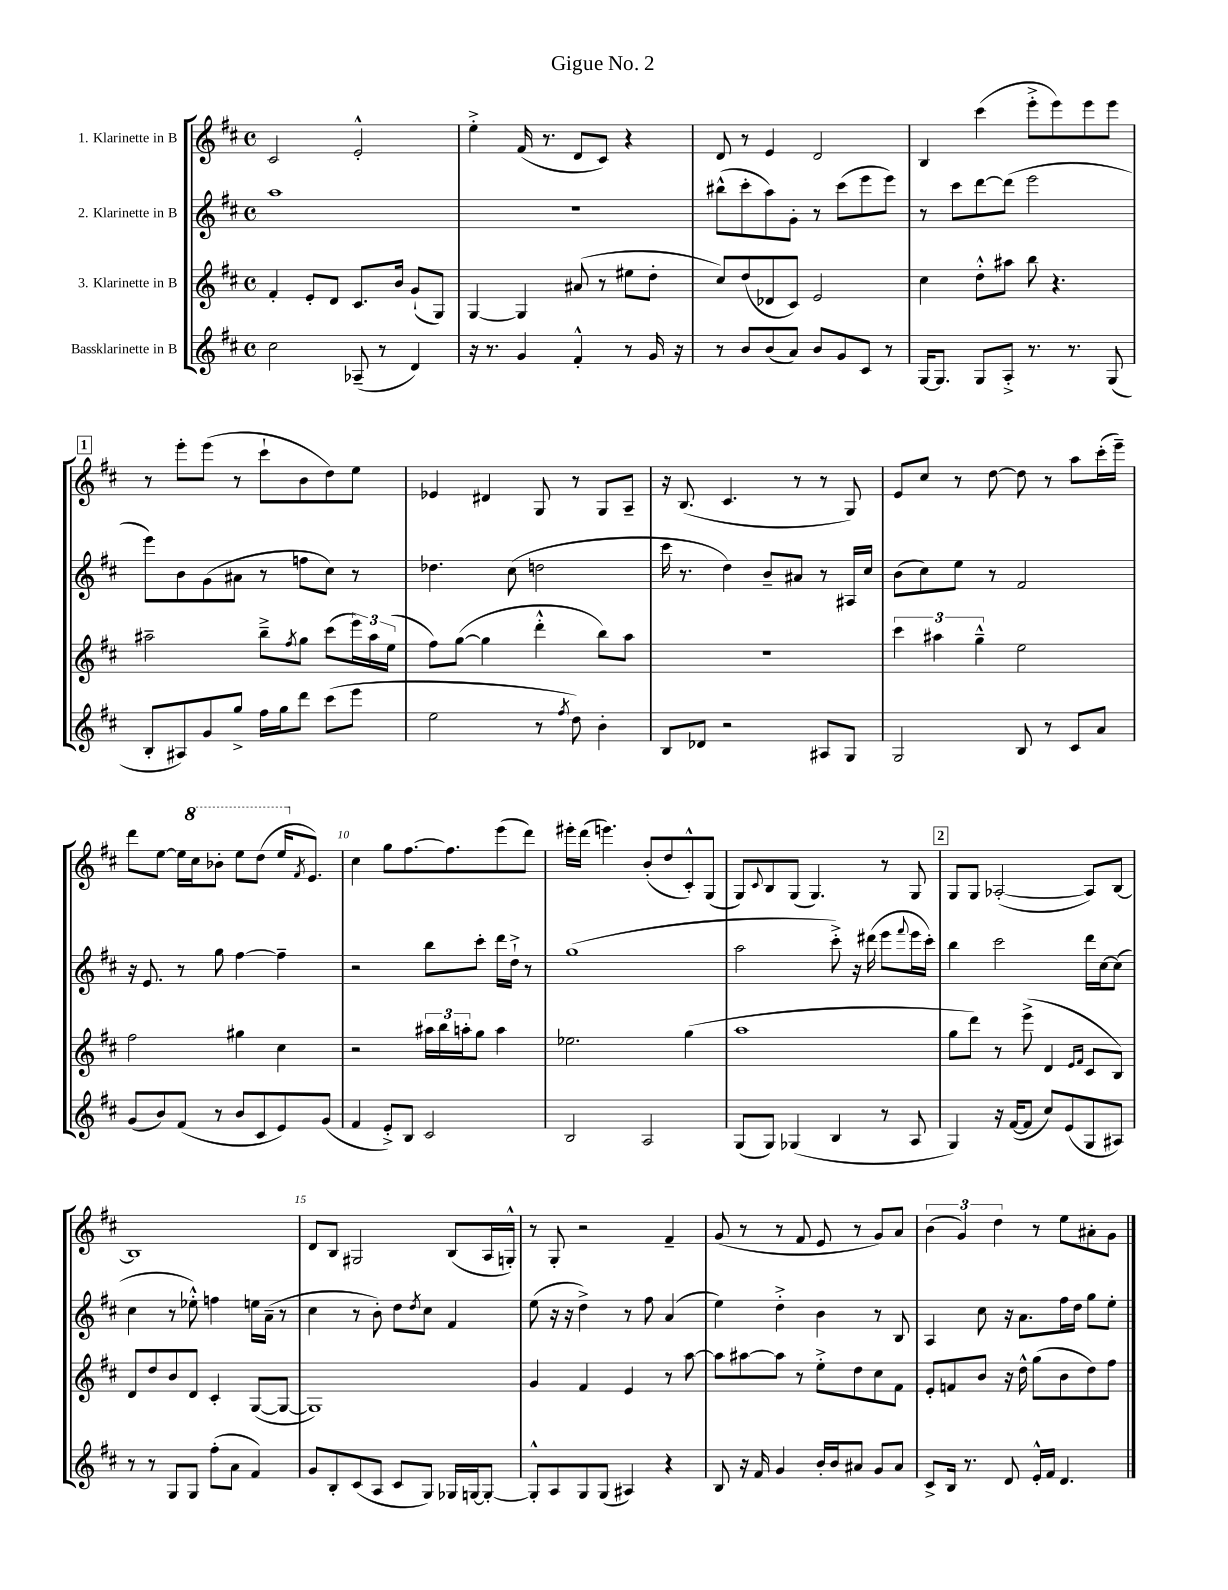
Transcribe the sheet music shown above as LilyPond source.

\header { title = "Gigue No. 2" }
<<
\new StaffGroup <<
\new Staff = "s0" \with { instrumentName = "1. Klarinette in B" } {
    \clef treble \key d \major \defaultTimeSignature \time 4/4
    cis'2 e'2-.-^ |
    e''4-.-> fis'16( r8. d'8 cis'8) r4 |
    d'8 r8 e'4 d'2 |
    b4 cis'''4( e'''8-.-> e'''8) e'''8 e'''8 |
    \mark \markup { \box "1" } r8 e'''8-. e'''8( r8 cis'''8-! b'8 d''8) e''8 |
    ees'4 dis'4 g8 r8 g8 a8-- |
    r16 b8.( cis'4. r8 r8 g8) |
    e'8 cis''8 r8 d''8~ d''8 r8 a''8 cis'''16-.( e'''16--) |
    d'''8 e''8~ e''16 \ottava #1 cis'''16 bes''8-. e'''8 d'''8( e'''16 \ottava #0 \acciaccatura { fis'8 } e'8.) |
    cis''4 g''8 fis''8.~ fis''8. e'''8( d'''8) |
    eis'''16-. d'''16( e'''4.) b'8-.( d''8 cis'8-.-^) g8( |
    g8) \appoggiatura { cis'8 } b8 g8( g4.) r8 g8 |
    \mark \markup { \box "2" } g8 g8 aes2~-.( aes8) b8~ |
    b1 |
    d'8 b8 gis2 b8( a16 g16-.-^) |
    r8 g8-. r2 fis'4-- |
    g'8( r8 r8 fis'8 e'8 r8 g'8) a'8 |
    \tuplet 3/2 { b'4( g'4) d''4 } r8 e''8 ais'8-. g'8 \bar "|." |
}
\new Staff = "s1" \with { instrumentName = "2. Klarinette in B" } {
    \clef treble \key d \major \defaultTimeSignature \time 4/4
    a''1 |
    R1 |
    bis''8-^( cis'''8-. a''8) g'8-. r8 cis'''8( e'''8 e'''8) |
    r8 cis'''8 d'''8~ d'''8( e'''2 |
    \mark \markup { \box "1" } e'''8) b'8 g'8( ais'8 r8 f''8 cis''8) r8 |
    des''4. cis''8( d''2 |
    cis'''16 r8. d''4) b'8-- ais'8 r8 ais16 cis''16 |
    b'8( cis''8) e''8 r8 fis'2 |
    r16 e'8. r8 g''8 fis''4~ fis''4-- |
    r2 b''8 cis'''8-. d'''16 d''16-!-> r8 |
    g''1( |
    a''2 cis'''8-.->) r16 dis'''16( e'''8 \appoggiatura { fis'''8 } e'''16 cis'''16-.) |
    \mark \markup { \box "2" } b''4 cis'''2 d'''16 cis''16~ cis''8( |
    cis''4 r8 ees''8-.-^) f''4 e''16 a'16--( r8 |
    cis''4 r8 b'8-.) d''8 \acciaccatura { d''8 } cis''8 fis'4 |
    e''8( r16 r16 d''4->) r8 fis''8 a'4( |
    e''4) d''4-.-> b'4 r8 b8 |
    a4 cis''8 r16 a'8. fis''16 d''16 g''8 e''8-. \bar "|." |
}
\new Staff = "s2" \with { instrumentName = "3. Klarinette in B" } {
    \clef treble \key d \major \defaultTimeSignature \time 4/4
    fis'4-. e'8-. d'8 cis'8. b'16 g'8-!( g8) |
    g4~ g4 ais'8( r8 eis''8 d''8-. |
    cis''8) d''8( des'8 cis'8) e'2 |
    cis''4 d''8-.-^ ais''8 b''8 r4. |
    \mark \markup { \box "1" } ais''2-- b''8---> \acciaccatura { fis''8 } g''8 cis'''8( \tuplet 3/2 { e'''16) ais''16 e''16( } |
    fis''8) g''8~( g''4 d'''4-.-^ b''8) a''8 |
    R1 |
    \tuplet 3/2 { cis'''4 ais''4 g''4---^ } e''2 |
    fis''2 gis''4 cis''4 |
    r2 \tuplet 3/2 { ais''16 b''16 a''16-. } g''8 a''4 |
    ees''2. g''4( |
    a''1 |
    \mark \markup { \box "2" } g''8 d'''8) r8 e'''8->( d'4 \grace { e'16 fis'16 } cis'8 b8) |
    d'8 d''8 b'8 d'8 cis'4-. g8~( g8~ |
    g1) |
    g'4 fis'4 e'4 r8 a''8~ |
    a''8 ais''8~ ais''8 r8 e''8-.-> d''8 cis''8 fis'8 |
    e'8-. f'8 b'8 r16 d''16-^ g''8( b'8 d''8) fis''8 \bar "|." |
}
\new Staff = "s3" \with { instrumentName = "Bassklarinette in B" } {
    \clef treble \key d \major \defaultTimeSignature \time 4/4
    cis''2 aes8--( r8 d'4) |
    r16 r8. g'4 fis'4-.-^ r8 g'16 r16 |
    r8 b'8 b'8( a'8) b'8 g'8 cis'8 r8 |
    g16~ g8. g8 a8-.-> r8. r8. g8( |
    \mark \markup { \box "1" } b8-. ais8) g'8 g''8-> fis''16 g''16 d'''8 cis'''8( e'''8 |
    e''2 r8 \acciaccatura { fis''8 } d''8) b'4-. |
    b8 des'8 r2 ais8 g8 |
    g2 b8 r8 cis'8 a'8 |
    g'8( b'8) fis'8( r8 b'8 cis'8 e'8) g'8( |
    fis'4 e'8-.->) b8 cis'2 |
    b2 a2 |
    g8( g8) ges4( b4 r8 a8 |
    \mark \markup { \box "2" } g4) r16 fis'16~( fis'8 cis''8) e'8( g8 ais8) |
    r8 r8 g8 g8 fis''8-.( a'8 fis'4) |
    g'8 b8-. cis'8( a8 cis'8 g8) ges16 g16~ g8~-. |
    g8-.-^ a8 g8 g8( ais4) r4 |
    b8 r16 fis'16 g'4 b'16-. b'16 ais'8 g'8 ais'8 |
    cis'8-> b16 r8. d'8 e'16-.-^ fis'16 d'4. \bar "|." |
}
>>
>>
\layout { \context { \Score \override BarNumber.break-visibility = ##(#f #t #t) barNumberVisibility = #(every-nth-bar-number-visible 5) } }
